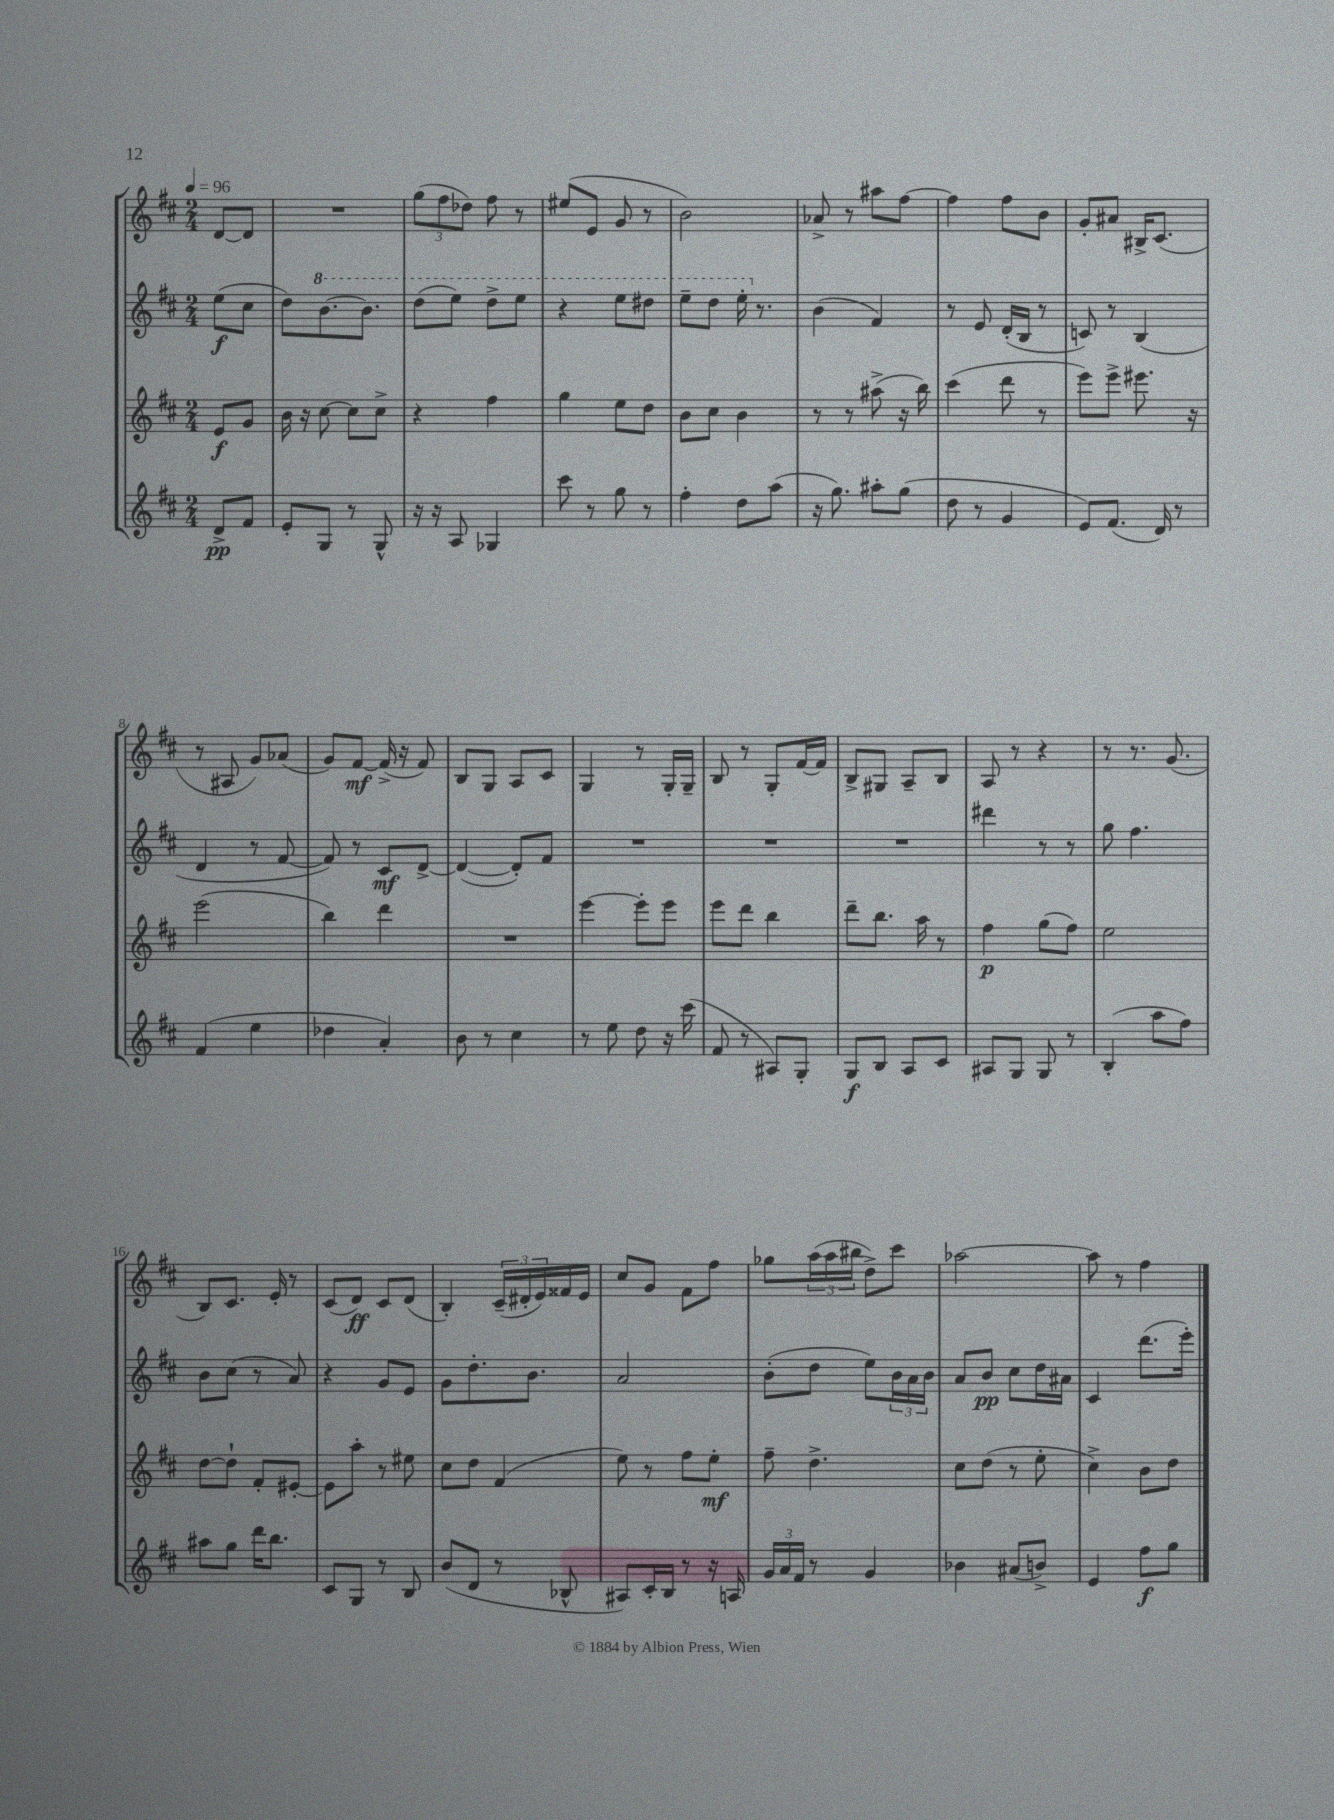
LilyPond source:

<<
\new StaffGroup <<
\new Staff = "s0" {
    \clef treble \key d \major \numericTimeSignature \time 2/4 \partial 4 \tempo 4 = 96
    d'8~ d'8 |
    R2 |
    \tuplet 3/2 { g''8( fis''8 des''8) } fis''8 r8 |
    eis''8( e'8 g'8 r8 |
    b'2) |
    aes'8-> r8 ais''8 fis''8~ |
    fis''4 fis''8 b'8 |
    g'8-. ais'8 bis16-> cis'8.( |
    r8 ais8 g'8) aes'8( |
    g'8) fis'8~\mf fis'16->( r16 fis'8) |
    b8 g8 a8 cis'8 |
    g4 r8 g16-. g16-- |
    b8 r8 g8-. fis'16~ fis'16 |
    b8-> gis8 a8-- b8 |
    a8 r8 r4 |
    r8 r8. g'8.( |
    b8) cis'8. e'16-. r8 |
    cis'8( d'8\ff) cis'8 d'8( |
    b4-.) \tuplet 3/2 { cis'16--( dis'16-. e'16) } fisis'16 e'16 |
    cis''8 g'8 fis'8 fis''8 |
    ges''8 \tuplet 3/2 { a''16( a''16 bis''16 } d''8->) cis'''8 |
    aes''2~ |
    aes''8 r8 fis''4 \bar "|." |
}
\new Staff = "s1" {
    \clef treble \key d \major \numericTimeSignature \time 2/4 \partial 4
    e''8\f( cis''8 |
    d''8) \ottava #1 b''8.~ b''8. |
    d'''8( e'''8) d'''8-> e'''8 |
    r4 e'''8 dis'''8 |
    e'''8-- d'''8 e'''16-. \ottava #0 r8. |
    b'4( fis'4) |
    r8 e'8 d'16-.( b16 r8 |
    c'8) r8 b4( |
    d'4 r8 fis'8~ |
    fis'8) r8 cis'8\mf d'8~-> |
    d'4~( d'8-.) fis'8 |
    R2 |
    R2 |
    R2 |
    dis'''4 r8 r8 |
    g''8 fis''4. |
    b'8 cis''8( r8 a'8) |
    r4 g'8 e'8 |
    g'8 d''8.-. b'8. |
    a'2 |
    b'8-.( d''8 e''8) \tuplet 3/2 { b'16 a'16 b'16 } |
    a'8 b'8\pp cis''8 d''16 ais'16 |
    cis'4 d'''8.( e'''16-.) \bar "|." |
}
\new Staff = "s2" {
    \clef treble \key d \major \numericTimeSignature \time 2/4 \partial 4
    e'8\f g'8 |
    b'16 r16 cis''8~ cis''8 cis''8-> |
    r4 fis''4 |
    g''4 e''8 d''8 |
    b'8 cis''8 b'4 |
    r8 r8 ais''8->( r16 b''16) |
    cis'''4( d'''8 r8 |
    e'''8) e'''8-> eis'''8. r16 |
    e'''2( |
    b''4) d'''4 |
    R2 |
    e'''4~ e'''8-. e'''8 |
    e'''8 d'''8 b''4 |
    d'''8-- b''8. a''16 r8 |
    fis''4\p g''8( fis''8) |
    e''2 |
    d''8~ d''8-! fis'8-. eis'8~-. |
    eis'8 a''8-. r8 eis''8 |
    cis''8 d''8 fis'4( |
    e''8) r8 fis''8 e''8-.\mf |
    fis''8-- d''4.-> |
    cis''8 d''8( r8 e''8-. |
    cis''4->) b'8 d''8 \bar "|." |
}
\new Staff = "s3" {
    \clef treble \key d \major \numericTimeSignature \time 2/4 \partial 4
    d'8->\pp fis'8 |
    e'8-. g8 r8 g8-^ |
    r16 r16 a8 ges4 |
    cis'''8 r8 g''8 r8 |
    fis''4-. d''8 a''8( |
    r16 g''8.) ais''8-. g''8( |
    d''8 r8 g'4 |
    e'8) fis'8.( d'16) r8 |
    fis'4( e''4 |
    des''4 a'4-.) |
    b'8 r8 cis''4 |
    r8 e''8 d''8 r16 cis'''16( |
    fis'8 r8 ais8) g8-. |
    g8\f b8 a8 cis'8 |
    ais8 g8 g8 r8 |
    b4-.( a''8 fis''8) |
    ais''8 g''8 d'''16 b''8. |
    cis'8 g8 r8 b8 |
    b'8( d'8 r8 bes8-^ |
    ais8) cis'16-. b16 r8 r16 a16 |
    \tuplet 3/2 { g'16 a'16 fis'16 } r8 g'4 |
    bes'4 ais'8( b'8->) |
    e'4 fis''8\f g''8 \bar "|." |
}
>>
>>
